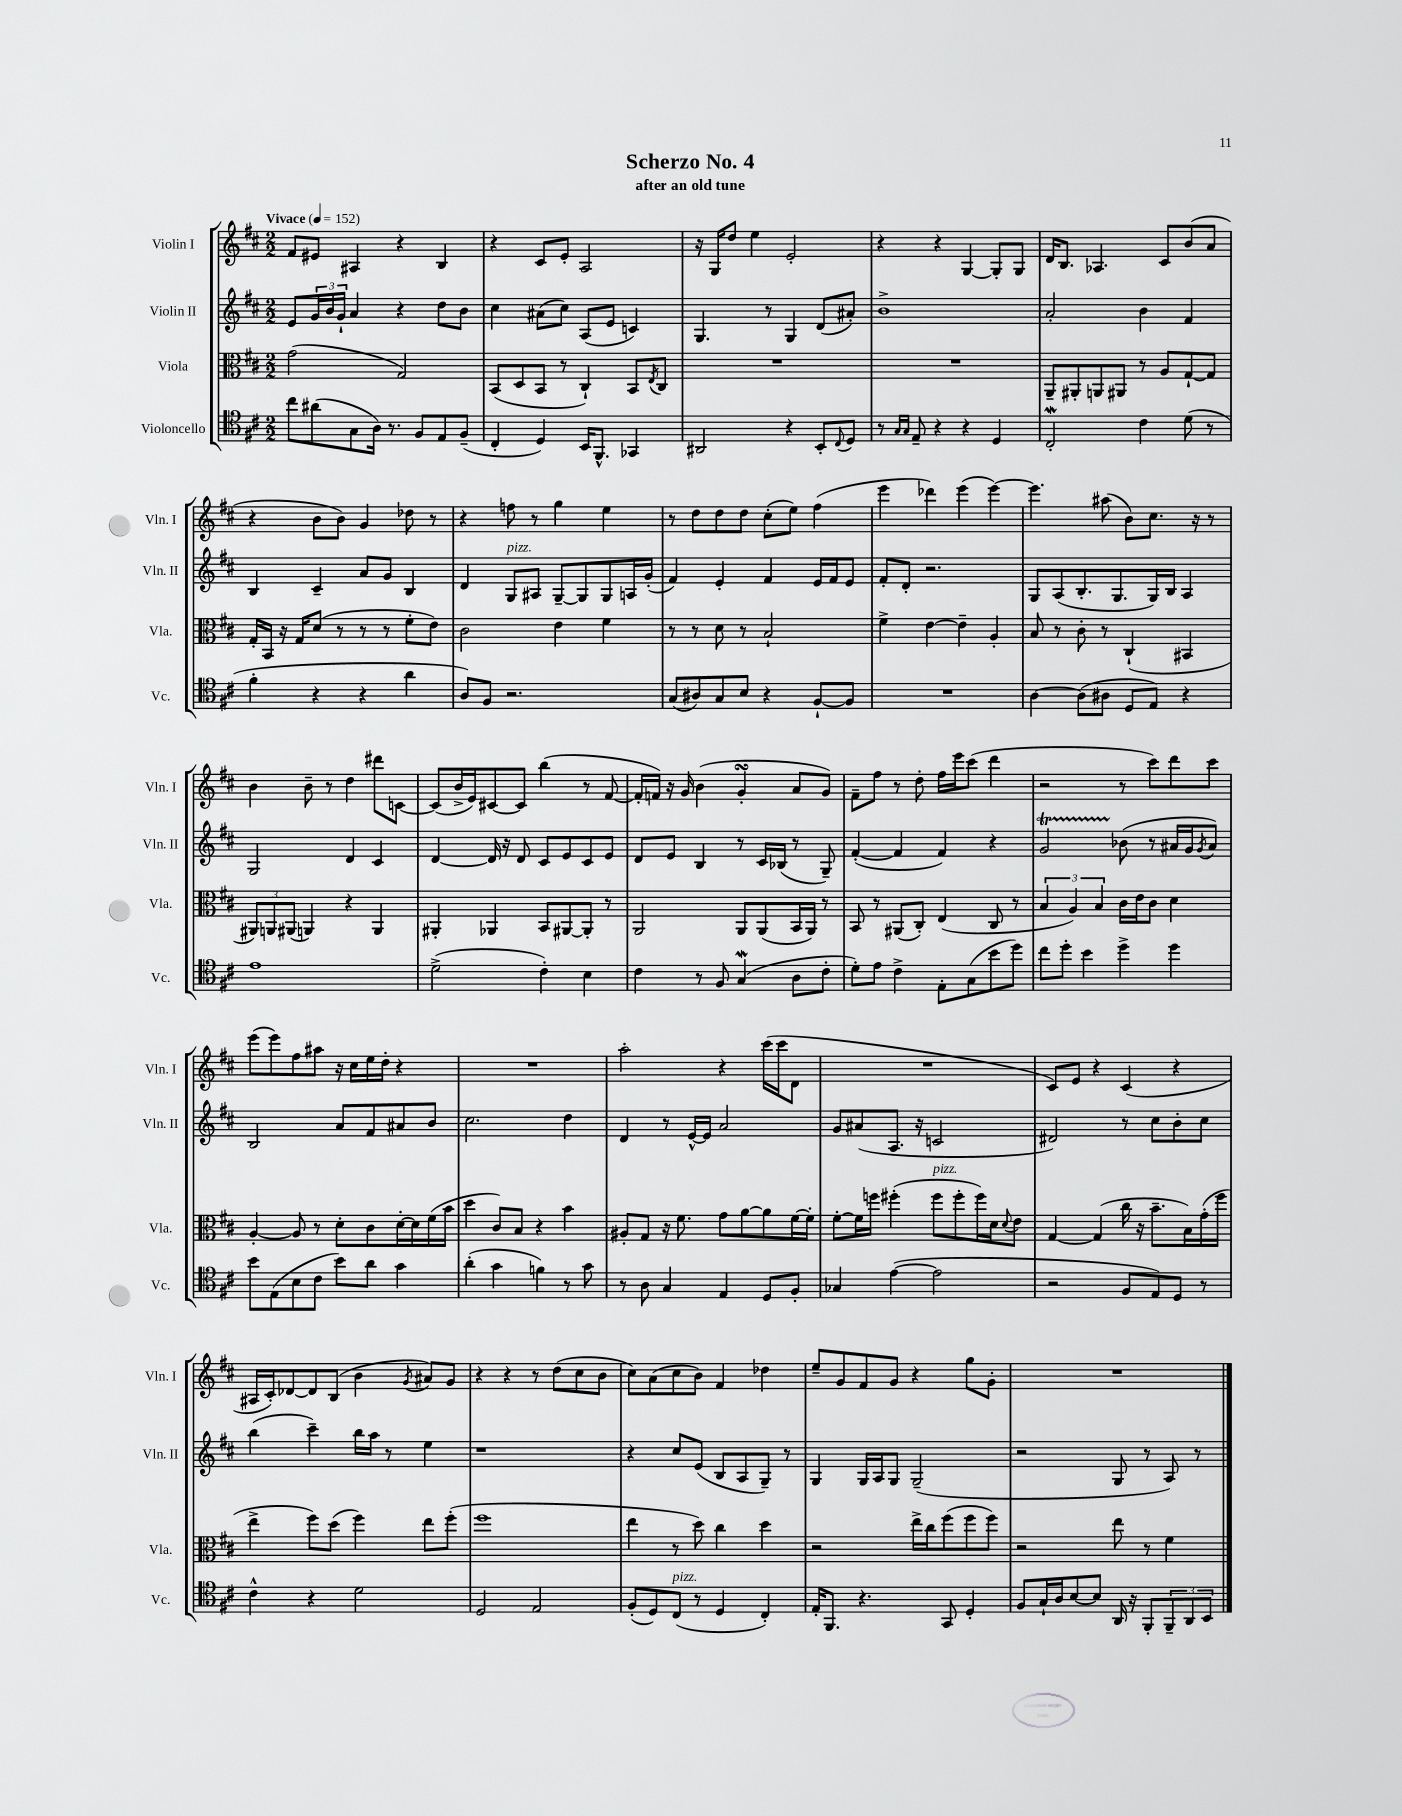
\header { title = "Scherzo No. 4" subtitle = "after an old tune" }
<<
\new StaffGroup <<
\new Staff = "s0" \with { instrumentName = "Violin I" shortInstrumentName = "Vln. I" } {
    \clef treble \key d \major \numericTimeSignature \time 2/2 \tempo "Vivace" 4 = 152
    fis'8 eis'8 ais4 r4 b4 |
    r4 cis'8 e'8-. a2 |
    r16 g16 d''8 e''4 e'2-. |
    r4 r4 g4~ g8-. g8 |
    d'16 b8. aes4. cis'8 b'8( a'8 |
    r4 b'8 b'8) g'4 des''8 r8 |
    r4 f''8 r8 g''4 e''4 |
    r8 d''8 d''8 d''8 cis''8-.( e''8) fis''4( |
    e'''4 des'''4) e'''4( e'''4~) |
    e'''4. ais''8( b'8) cis''8. r16 r8 |
    b'4 b'8-- r8 d''4 dis'''8 c'8~ |
    c'8( b'16-> e'16) cis'8~ cis'8 b''4( r8 fis'8~ |
    fis'16-. f'16) r16 g'16 b'4( g'4-.\turn a'8 g'8) |
    fis'8-- fis''8 r8 d''8-. fis''16 e'''16 cis'''8( d'''4 |
    r2 r8 cis'''8) d'''8 cis'''8 |
    e'''8( e'''8) fis''8 ais''8 r16 cis''16 e''16 d''16-. r4 |
    R1 |
    a''2-. r4 cis'''16( cis'''16 d'8 |
    R1 |
    cis'8) e'8 r4 cis'4( r4 |
    ais16 cis'16-.) des'8~ des'8 b8( b'4 \acciaccatura { g'8 } ais'8) g'8 |
    r4 r4 r8 d''8( cis''8 b'8 |
    cis''8) a'8( cis''8 b'8) fis'4 des''4 |
    e''8-- g'8 fis'8 g'8 r4 g''8 g'8-. |
    R1 \bar "|." |
}
\new Staff = "s1" \with { instrumentName = "Violin II" shortInstrumentName = "Vln. II" } {
    \clef treble \key d \major \numericTimeSignature \time 2/2
    e'8 \tuplet 3/2 { g'16 b'16 g'16-! } a'4 r4 d''8 b'8 |
    cis''4 ais'8( cis''8) a8( e'8 c'4) |
    g4. r8 g4 d'8( ais'8-.) |
    b'1-> |
    a'2-. b'4 fis'4 |
    b4 cis'4-- a'8 g'8 b4 |
    d'4 g8^\markup { \italic "pizz." } ais8 g8~-- g8 g8 a16 g'16-.( |
    fis'4) e'4-. fis'4 e'16 fis'16 e'8 |
    fis'8-. d'8-. r2. |
    g8 a8( b8.-. g8. g16) b16 a4 |
    g2 d'4 cis'4 |
    d'4~ d'16 r16 d'8 cis'8 e'8 cis'8 e'8 |
    d'8 e'8 b4 r8 cis'16 bes16( r8 g8--) |
    fis'4~-.( fis'4 fis'4) r4 |
    g'2\startTrillSpan bes'8\stopTrillSpan( r8 ais'16 g'16 \acciaccatura { g'8 } ais'8) |
    b2 a'8 fis'8 ais'8 b'8 |
    cis''2. d''4 |
    d'4 r8 e'16~-^ e'16 a'2 |
    g'8 ais'8( a8. r16 c'2 |
    dis'2) r8 cis''8 b'8-. cis''8 |
    b''4( cis'''4--) b''16 a''16 r8 e''4 |
    r1 |
    r4 cis''8 e'8( b8 a8 g8--) r8 |
    g4 g16 a16 g8 g2--( |
    r2 g8 r8 a8) r8 \bar "|." |
}
\new Staff = "s2" \with { instrumentName = "Viola" shortInstrumentName = "Vla." } {
    \clef alto \key d \major \numericTimeSignature \time 2/2
    g'2( g2) |
    b,8( d8 b,8 r8 cis4-!) b,8 \acciaccatura { e8 } cis8 |
    R1 |
    R1 |
    a,8-- ais,8-. a,8 ais,8 r8 a8 g8~-! g8 |
    g16-. b,16 r16 g16 d'8( r8 r8 r8 fis'8-. e'8) |
    cis'2 e'4 fis'4 |
    r8 r8 d'8 r8 b2-! |
    fis'4-> e'4~ e'4-- a4-. |
    b8 r8 cis'8-. r8 cis4-!( bis,4 |
    \tuplet 3/2 { ais,8) a,8 ais,8( } a,4) r4 a,4 |
    ais,4-. aes,4 b,8 ais,8~ ais,8-. r8 |
    a,2 a,8 a,8( b,16 a,16) r8 |
    b,8 r8 ais,8( cis8-.) e4( cis8 r8 |
    \tuplet 3/2 { b4 a4) b4 } cis'16 e'16 cis'8 d'4 |
    a4~-. a8 r8 d'8-. cis'8 d'16~-. d'16 fis'16( b'16 |
    d''4 cis'8) b8 r4 b'4 |
    ais8-. g8 r16 fis'8. g'8 a'8~ a'8 fis'16~ fis'16-. |
    fis'8~-. fis'16 f''16 fis''4-.( fis''8^\markup { \italic "pizz." } fis''8-. fis''16) d'16 \appoggiatura { d'8 } e'8 |
    g4~ g4( cis''16 r16 b'8.-- b16) g'16-.( fis''16 |
    e''4-> fis''8) d''8( fis''4) e''8 fis''8-.( |
    fis''1 |
    e''4 r8 d''8) cis''4 d''4 |
    r2 e''16-> cis''16 fis''8( fis''8 fis''8) |
    r2 e''8 r8 fis'4 \bar "|." |
}
\new Staff = "s3" \with { instrumentName = "Violoncello" shortInstrumentName = "Vc." } {
    \clef tenor \key d \major \numericTimeSignature \time 2/2
    cis''8 ais'8( g8 a16) r8. fis8 e8 fis8--( |
    cis4-. d4) b,16 fis,8.-^ ges,4 |
    ais,2 r4 b,8-. \appoggiatura { cis8 } d8 |
    r8 \grace { g16 g16 } e8-- r4 r4 d4 |
    cis2-.\mordent cis'4 d'8( r8 |
    fis'4-. r4 r4 a'4 |
    a8) fis8 r2. |
    g8( ais8) g8 b8 r4 fis8~-! fis8 |
    R1 |
    a4~ a8( ais8 d8 e8) r4 |
    e'1 |
    d'2->( cis'4-.) b4 |
    cis'4 r8 fis8 g4\mordent( a8 cis'8-. |
    d'8-.) e'8 cis'4-> e8-. g8( b'8 d''8) |
    cis''8 d''8-. b'4 d''4-> d''4 |
    b'8 e8( b8 cis'8 b'8) a'8 g'4 |
    a'4-.( g'4 f'4) r8 g'8 |
    r8 a8 g4 e4 d8 fis8-. |
    ges4 e'4~( e'2 |
    r2 fis8 e8) d8 r8 |
    cis'4-^ r4 d'2 |
    d2 e2 |
    fis8-.( d8) cis8^\markup { \italic "pizz." }( r8 d4 cis4-.) |
    e16-. fis,8. r4. g,8 d4-. |
    fis8 g16-! a16 b8~ b8 a,16 r16 fis,8-. \tuplet 3/2 { fis,8-- a,8 b,8 } \bar "|." |
}
>>
>>
\layout { \context { \Score \remove "Bar_number_engraver" } }
